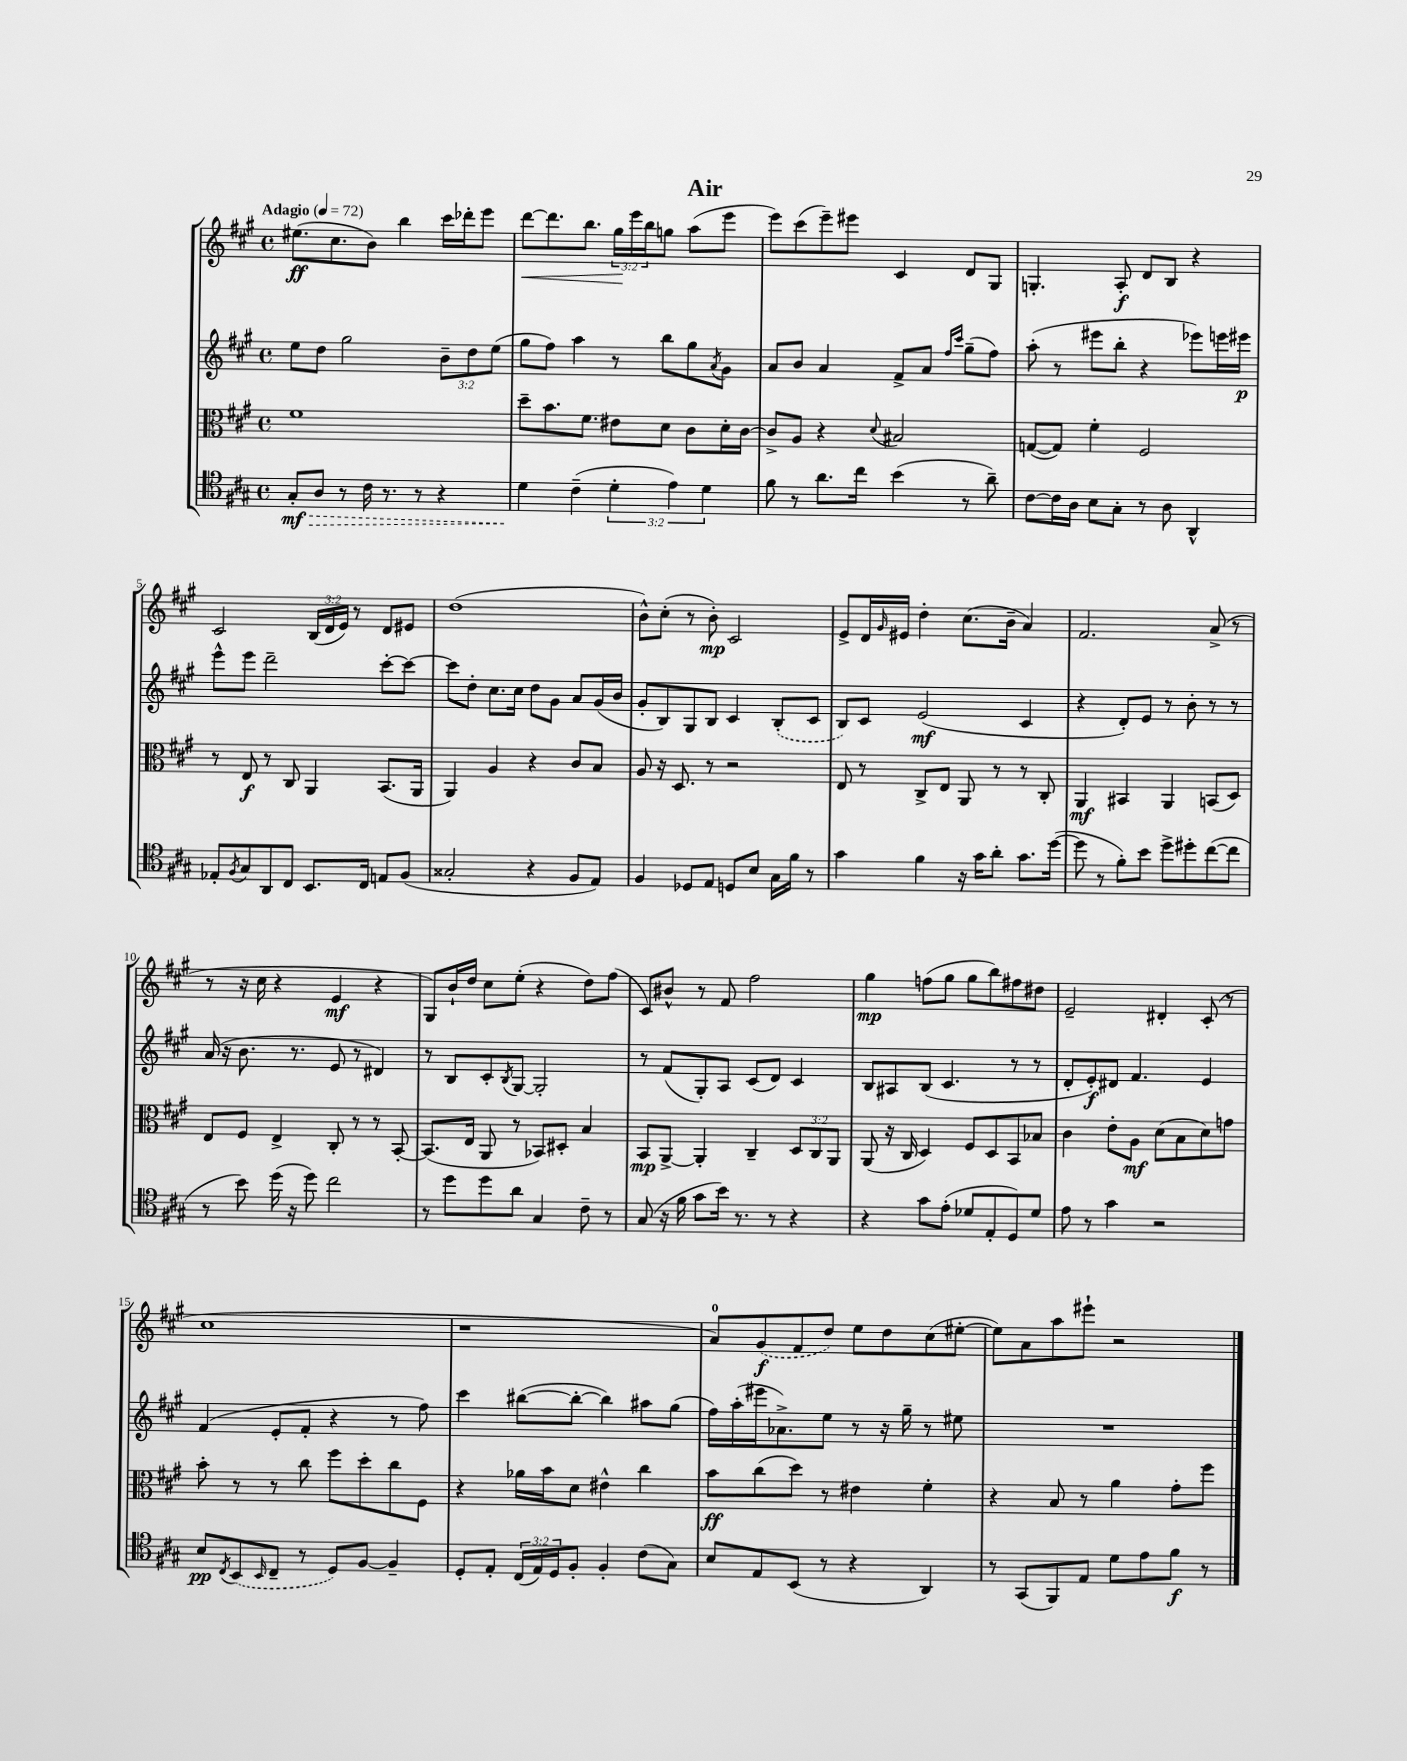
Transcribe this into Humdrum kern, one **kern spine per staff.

**kern	**kern	**kern	**kern
*staff4	*staff3	*staff2	*staff1
*clefC4	*clefC3	*clefG2	*clefG2
*k[f#c#g#]	*k[f#c#g#]	*k[f#c#g#]	*k[f#c#g#]
*M4/4	*M4/4	*M4/4	*M4/4
*met(c)	*met(c)	*met(c)	*met(c)
*MM72	*MM72	*MM72	*MM72
8G#'	1f#	8ee	(8.ee#
8A	.	8dd	.
.	.	.	8.cc#
8r	.	2gg#	.
16c#	.	.	8b)
8.r	.	.	.
.	.	.	4bb
8r	.	.	.
4r	.	12b~	16ccc#
.	.	.	16ddd-'
.	.	12dd	.
.	.	.	8eee
.	.	(12ee	.
=	=	=	=
4d	8dd~	8gg#	[8ddd
.	8.b	8ff#)	8.ddd]
(4c#~	.	4aa	.
.	8.f#	.	8.bb
6d'	8e#	8r	24gg#
.	.	.	24eee
.	.	.	24bb
.	8d	8bb	8gg
6e)	.	.	.
.	8c#	8gg#	(8aa
6d	.	.	.
.	.	8qa	.
.	16d'	8g#	8eee
.	[16c#	.	.
=	=	=	=
8f#	8c#^]	8a	8eee)
8r	8A	8b	(8ccc#
8.a	4r	4a	8eee~)
.	.	.	8eee#
16cc#	.	.	.
.	8qqd	.	.
(4b	2B#	8f#^	4c#
.	.	8a	.
.	.	16qqff#	.
.	.	16qqccc#	.
8r	.	(8gg#~	8d
8a~)	.	8ff#)	8G#
=	=	=	=
[8c#	([8G	(8aa'	4.G'
16c#]	8G])	8r	.
16A	.	.	.
8B	4f#'	8eee#	.
8G#'	.	8bb'	8A'
8r	2F#	4r	8d
8A	.	.	8B
4AA^^	.	8eee-)	4r
.	.	16eee	.
.	.	16eee#	.
=	=	=	=
8E-'	8r	8eee^^	2c#
8qF#	.	.	.
8G#	8E	8eee	.
8AA	8r	2ddd~	.
8C#	8C#	.	.
8.BB	4AA	.	(24B
.	.	.	24d
.	.	.	24e)
.	.	.	8r
16C#	.	.	.
8E	(8.BB	[8ccc#'	8d
(8F#	.	8ccc#_	8e#
.	16AA	.	.
=	=	=	=
2G##'	4AA)	8ccc#]	(1dd
.	.	8dd'	.
.	4A	8.cc#	.
.	.	16cc#	.
4r	4r	8dd	.
.	.	8g#	.
8F#	8c#	8a	.
8E)	8B	(16g#	.
.	.	16b	.
=	=	=	=
4F#	8A	8g#'	8b^^)
.	16r	8B)	(8cc#'
.	8.D	.	.
8D-	.	8G#	8r
8E	8r	8B	8b')
8D	2r	4c#	2c#
8B	.	.	.
16G#	.	(8B'	.
16f#	.	.	.
8r	.	8c#	.
=	=	=	=
4g#	8E	8B)	8e^
.	8r	8c#	16d
.	.	.	16qqg#
.	.	.	16e#
4f#	8C#^	(2e	4dd'
.	8E	.	.
16r	8AA	.	(8.cc#
16g#	.	.	.
8a'	8r	.	.
.	.	.	16b~
8.g#	8r	4c#	4a)
.	8C#'	.	.
([16dd	.	.	.
=	=	=	=
8dd]	4AA	4r	2.f#
8r	.	.	.
8f#')	4BB#	8d')	.
8b	.	8e	.
8dd^	4AA	8r	.
8dd#'	.	8b'	.
([8cc#	(8BB	8r	(8a^
8cc#]	8D)	8r	8r
=	=	=	=
8r	8E	(16a	8r
.	.	16r	.
8b)	8F#	8.b	16r
.	.	.	16cc#
(16dd	4E^	.	4r
16r	.	8.r	.
8dd)	.	.	.
2cc#	8C#'	8e	4e
.	8r	8r	.
.	8r	4d#)	4r
.	[8BB'	.	.
=	=	=	=
8r	(8.BB]	8r	8G#)
8dd	.	8B	16b`
.	16E	.	16dd
8dd	8AA	8c#'	8cc#
.	.	8qB	.
8a	8r	[8G#	(8ee'
4G#	8BB-)	2G#']	4r
.	8D#'	.	.
8c#~	4B	.	8dd)
8r	.	.	(8ff#
=	=	=	=
(8G#	8BB	8r	8c#)
16r	[8AA^	(8f#	8b#^^
16f#	.	.	.
8g#	4AA']	8G#')	8r
16b)	.	8A	8f#
8.r	.	.	.
.	4C#~	(8c#	2ff#
8r	.	8d)	.
4r	12D	4c#	.
.	12C#	.	.
.	12AA	.	.
=	=	=	=
4r	(8AA	8B	4gg#
.	16r	8A#	.
.	16C#	.	.
8g#	4D)	(8B	(8ff
(8e'	.	4.c#	8gg#
8d-	8F#	.	8gg#
8E'	8D	.	8bb)
8D)	8BB	8r	8ff#
8d-	8B-	8r	8dd#
=	=	=	=
8e	4c#	8d'	2e~
8r	.	8e')	.
4g#	8e'	8d#	.
.	8A	4.f#	.
2r	(8d	.	4d#'
.	8B	.	.
.	8d)	4e	(8c#'
.	8g	.	8r
=	=	=	=
8B	8b'	(4f#	1cc#
8qC#	.	.	.
(8BB	8r	.	.
16qqBB	.	.	.
8C#~	8r	8e'	.
8r	8cc#	8f#'	.
8D)	8ff#	4r	.
[8F#	8dd'	.	.
4F#~]	8cc#	8r	.
.	8F#	8ff#)	.
=	=	=	=
8D'	4r	4ccc#	1r
8E'	.	.	.
(24C#	16a-	([8bb#	.
24E)	.	.	.
.	16b	.	.
24D	.	.	.
8F#'	8d	8bb#'_	.
4F#'	4e#^^	4bb#])	.
(8c#	4cc#	8aa#	.
8G#)	.	(8gg#	.
=	=	=	=
8B	8b	16ff#)	8a)
.	.	(16aa'	.
8E	(8cc#	16eee#	(8g#
.	.	8.a-^)	.
(8BB	8dd)	.	8f#
8r	8r	8ee	8dd)
4r	4e#	8r	8ee
.	.	16r	8dd
.	.	16gg#~	.
4AA)	4f#'	8r	(8cc#
.	.	8ee#	[8ee#'
=	=	=	=
8r	4r	1r	8ee#])
(8GG#	.	.	8a
8FF#)	8B	.	8aa
8E	8r	.	8eee#`
8d	4a	.	2r
8e	.	.	.
8f#	8g#'	.	.
8r	8ff#	.	.
==	==	==	==
*-	*-	*-	*-
